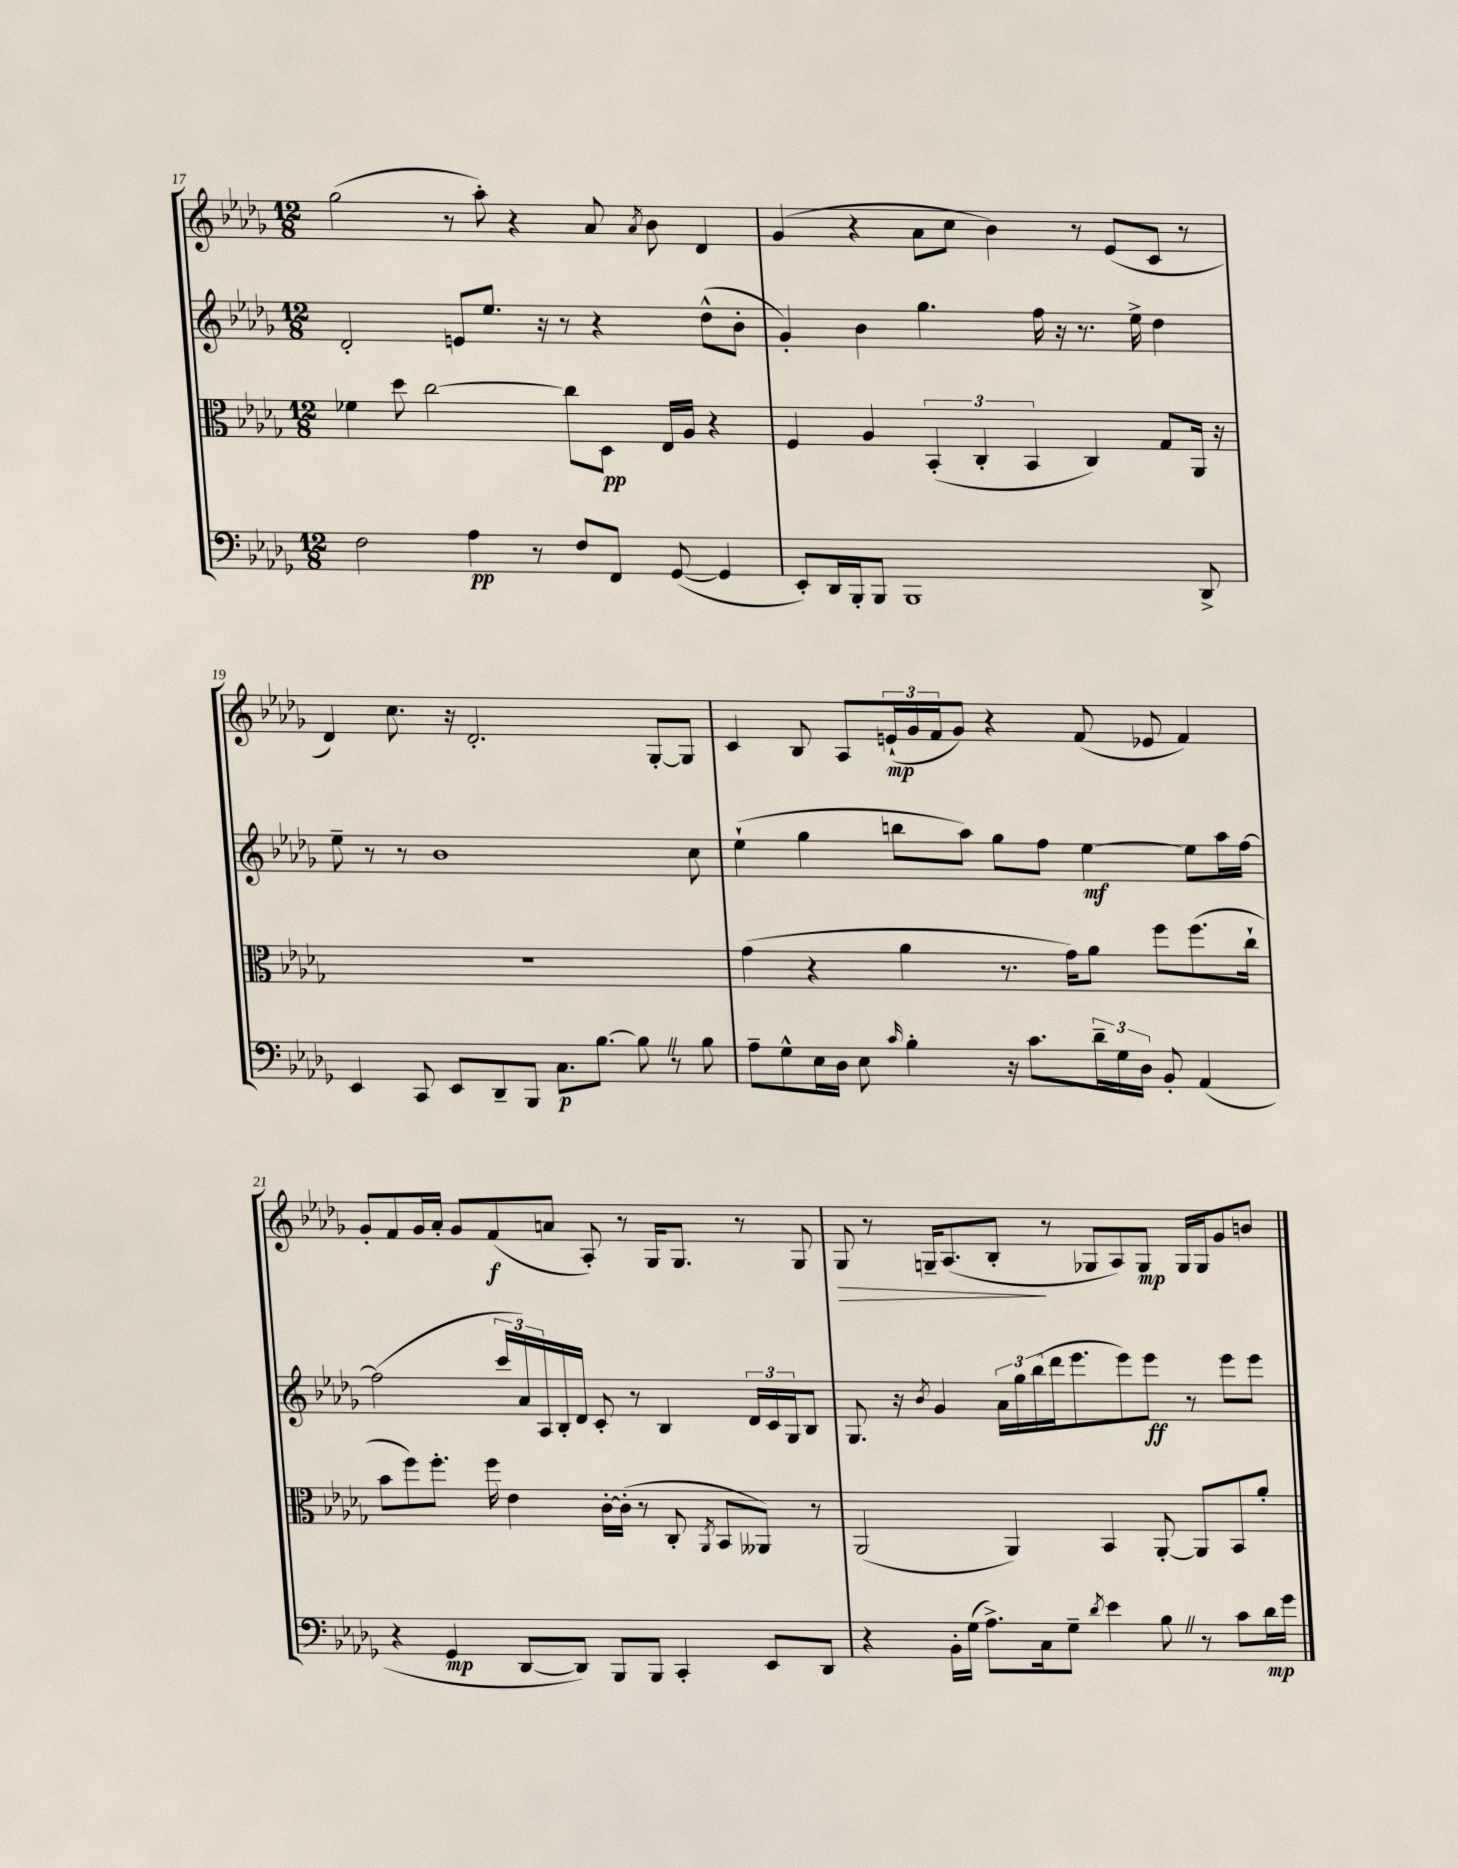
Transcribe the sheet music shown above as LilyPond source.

<<
\new StaffGroup <<
\new Staff = "s0" {
    \clef treble \key des \major \numericTimeSignature \time 12/8
    ges''2( r8 aes''8-.) r4 aes'8 \acciaccatura { aes'8 } bes'8 des'4 |
    ges'4( r4 aes'8 c''8 bes'4) r8 ees'8( c'8 r8 |
    des'4) c''8. r16 des'2.-. ges8~-. ges8 |
    c'4 bes8 aes8 \tuplet 3/2 { e'16-!\mp( ges'16 f'16 } ges'8) r4 f'8( ees'8 f'4) |
    ges'8-. f'8 ges'16 aes'16-. ges'8 f'8\f( a'8 aes8-.) r8 ges16 ges8. r8 ges8 |
    ges8\> r8 g16-- aes8.( bes8-.\! r8 ges8 aes8) ges8\mp ges16 ges16 ges'8 b'8 \bar "|." |
}
\new Staff = "s1" {
    \clef treble \key des \major \numericTimeSignature \time 12/8
    des'2-. e'8 ees''8. r16 r8 r4 des''8-^( bes'8-. |
    ges'4-.) bes'4 ges''4. f''16 r16 r8. ees''16-> des''4 |
    ees''8-- r8 r8 bes'1 c''8 |
    ees''4-!( ges''4 b''8 aes''8) ges''8 f''8 ees''4~\mf ees''8 aes''16 f''16~ |
    f''2( \tuplet 3/2 { c'''16 aes'16) aes16 } bes16-. des'16 c'8-. r8 bes4 \tuplet 3/2 { des'16 c'16 ges16 } bes8 |
    ges8. r16 \acciaccatura { bes'8 } ges'4 \tuplet 3/2 { aes'16 ges''16 bes''16( } des'''16 ees'''8. ees'''8) ees'''8\ff r8 ees'''8 ees'''8 \bar "|." |
}
\new Staff = "s2" {
    \clef alto \key des \major \numericTimeSignature \time 12/8
    fes'4 des''8 c''2~ c''8 des8\pp ees16 aes16 r4 |
    f4 aes4 \tuplet 3/2 { bes,4-.( c4-. bes,4 } c4) ges8 aes,16 r16 |
    R1. |
    ges'4( r4 aes'4 r8. ges'16) aes'8 f''8 f''8.( c''16-! |
    bes'8 f''8) f''8.-. f''16 ees'4 c'16~-. c'16-.( r8 c8-. \acciaccatura { aes,8 } bes,8 aeses,8) r8 |
    aes,2( aes,4) bes,4 aes,8~-. aes,8 bes,8 aes'8-. \bar "|." |
}
\new Staff = "s3" {
    \clef bass \key des \major \numericTimeSignature \time 12/8
    f2 aes4\pp r8 f8 f,8 ges,8~( ges,4 |
    ees,8-.) des,16 bes,,16-. bes,,8 bes,,1 des,8-> |
    ees,4 c,8 ees,8 des,8-- bes,,8 c8.\p bes8.~ bes8 \once \override BreathingSign.text = \markup { \musicglyph "scripts.caesura.straight" } \breathe r8 bes8 |
    aes8-- ges8-^ ees16 des16 ees8 \grace { c'16 } bes4-. r16 c'8. \tuplet 3/2 { des'16-- ges16 des16 } bes,8-. aes,4( |
    r4 ges,4\mp des,8~ des,8) bes,,8 bes,,8 c,4-. ees,8 des,8 |
    r4 bes,16-. ges16( aes8.->) c16 ges8-- \acciaccatura { des'8 } ees'4 bes8 \once \override BreathingSign.text = \markup { \musicglyph "scripts.caesura.straight" } \breathe r8 c'8 des'16\mp ges'16 \bar "|." |
}
>>
>>
\layout { \context { \Score currentBarNumber = #17 } }
